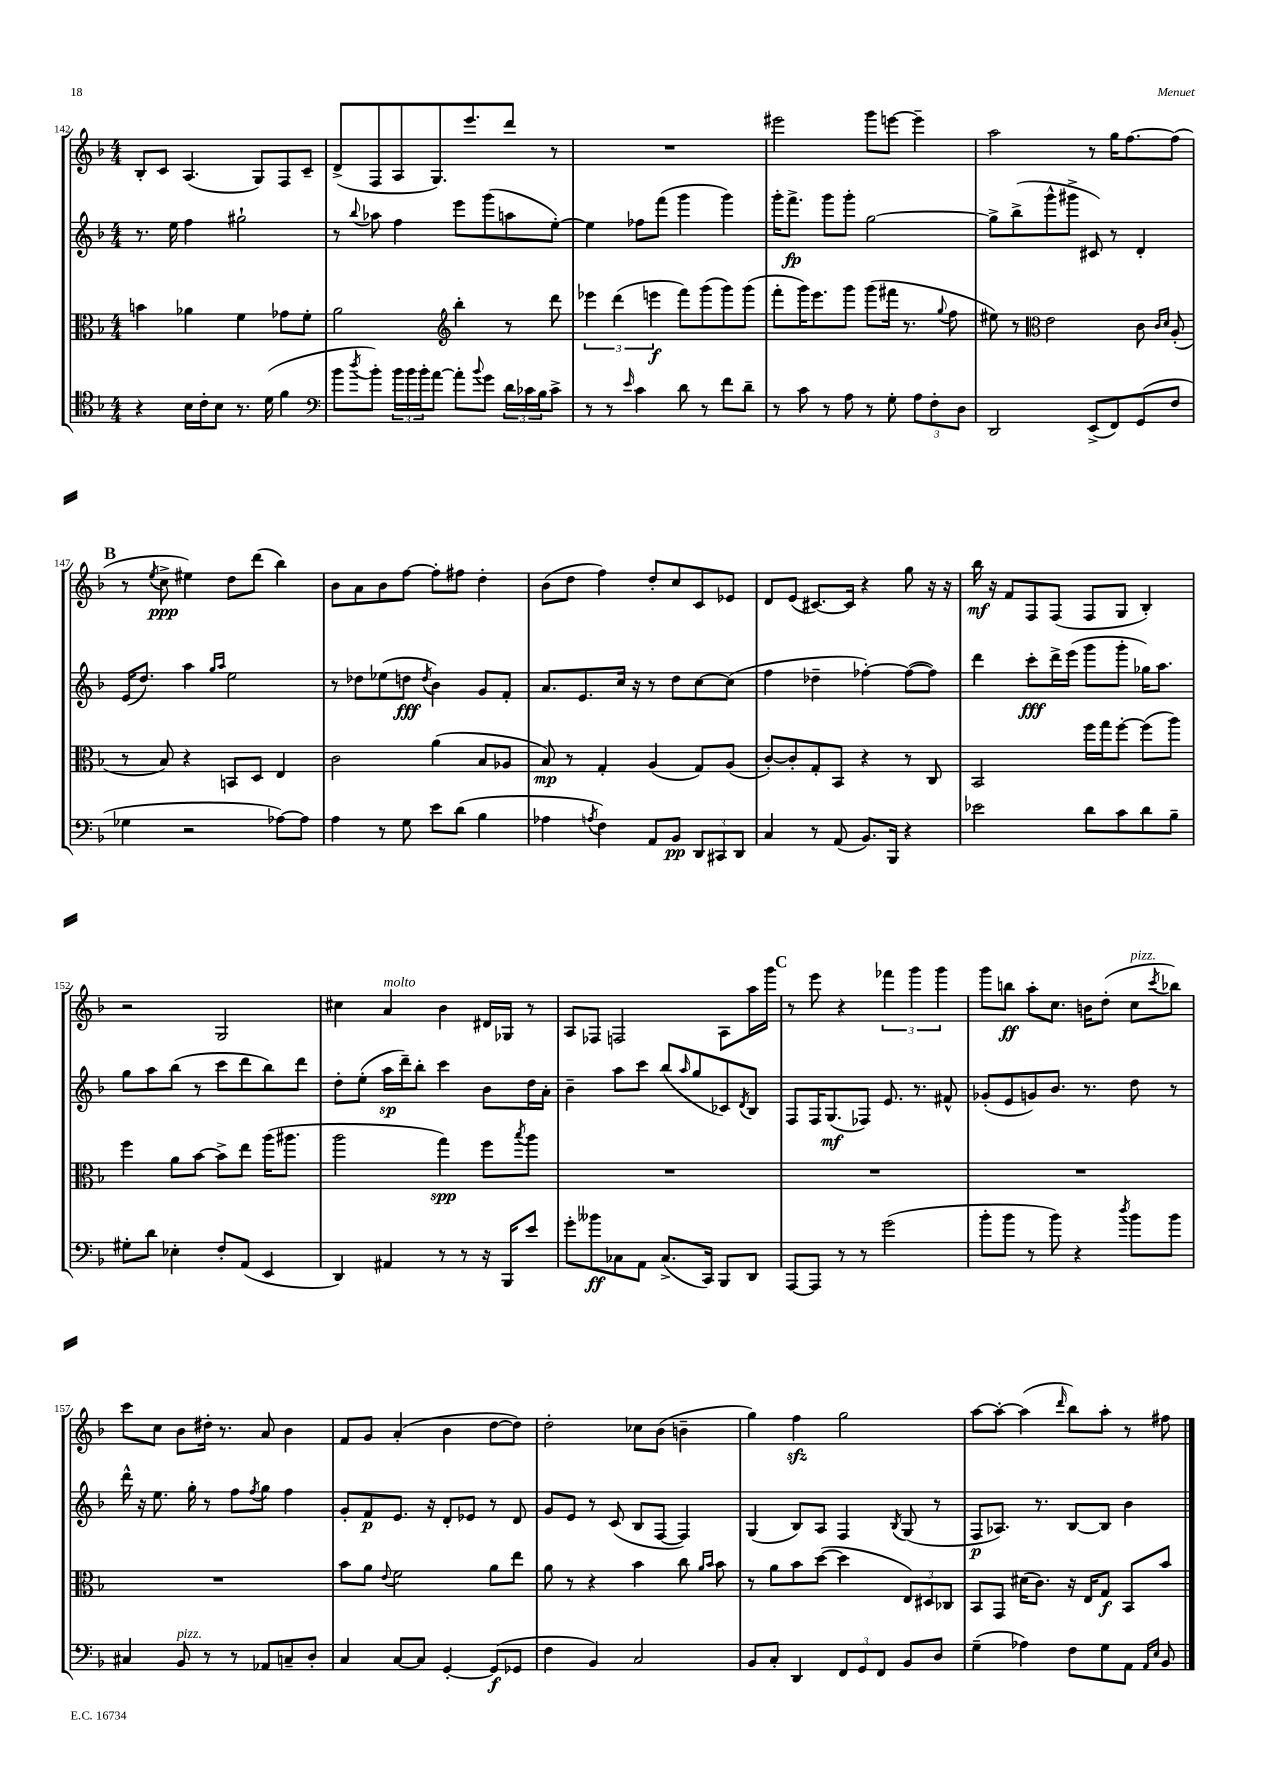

**kern	**dynam	**kern	**dynam	**kern	**dynam	**kern	**dynam
*part4	*part4	*part3	*part3	*part2	*part2	*part1	*part1
*staff4	*staff4	*staff3	*staff3	*staff2	*staff2	*staff1	*staff1
*clefC4	*	*clefC3	*	*clefG2	*	*clefG2	*
*k[b-]	*	*k[b-]	*	*k[b-]	*	*k[b-]	*
*M4/4	*	*M4/4	*	*M4/4	*	*M4/4	*
=142	=142	=142	=142	=142	=142	=142	=142
4r	.	4bn\	.	8.r	.	8B-'/L	.
.	.	.	.	.	.	8c/J	.
.	.	.	.	16ee\	.	.	.
16B-\LL	.	4a-X\	.	4ff\	.	(4.A/	.
16c'\J	.	.	.	.	.	.	.
8B-\J	.	.	.	.	.	.	.
8.r	.	4f\	.	2gg#X`\	.	.	.
.	.	.	.	.	.	8G/L)	.
(16d\	.	.	.	.	.	.	.
4f\	.	8g-X\L	.	.	.	8F/	.
.	.	8f'\J	.	.	.	8c~/J	.
=143	=143	=143	=143	=143	=143	=143	=143
*clefF4	*	*	*	*	*	*	*
8b-\L	.	2a\	.	8r	.	(8d^/L	.
8qdd/	.	.	.	8qqbb-/	.	.	.
8b-'\J)	.	.	.	8aa-X\	.	8F/	.
24b-\LL	.	.	.	4ff\	.	8A/	.
24b-\	.	.	.	.	.	.	.
24b-'\J	.	.	.	.	.	.	.
[8a\J	.	.	.	.	.	8.G/)	.
*	*	*clefG2	*	*	*	*	*
8a'\L]	.	4bb-'\	.	8eee\L	.	.	.
.	.	.	.	.	.	8.eee/	.
8qqb-/	.	.	.	.	.	.	.
8g\J	.	.	.	(8ggg\	.	.	.
24d\LL	.	8r	.	8aan\	.	8ddd/J	.
24c-X\	.	.	.	.	.	.	.
24B-\J	.	.	.	.	.	.	.
8c-^\J	.	8ddd\	.	[8ee'\J)	.	8r	.
=144	=144	=144	=144	=144	=144	=144	=144
8r	.	6eee-X\	.	4ee\]	.	1r	.
8r	.	.	.	.	.	.	.
.	.	(6ddd\	.	.	.	.	.
16qqe/	.	.	.	.	.	.	.
4c\	.	.	.	8ff-X\L	.	.	.
.	.	6eeen\	f	.	.	.	.
.	.	.	.	(8fff\J	.	.	.
8d\	.	8fff\L)	.	4ggg\	.	.	.
8r	.	(8ggg\	.	.	.	.	.
8f\L	.	8ggg\)	.	4ggg\)	.	.	.
8d~\J	.	(8ggg\J	.	.	.	.	.
=145	=145	=145	=145	=145	=145	=145	=145
8r	.	8fff'\L	.	16ggg'\KL	.	2eee#X\	.
.	.	.	.	8.fff^\J	fp	.	.
8c\	.	16ggg\K)	.	.	.	.	.
.	.	8.eee\	.	.	.	.	.
8r	.	.	.	8ggg\L	.	.	.
8A\	.	8ggg\J	.	8ggg'\J	.	.	.
8r	.	(8ggg\L	.	[2gg\	.	8ggg\L	.
8G'\	.	16fff#X\Jk	.	.	.	[8eeen\J	.
.	.	8.r	.	.	.	.	.
12A\L	.	.	.	.	.	4eee~\]	.
12F'\	.	.	.	.	.	.	.
.	.	8qqgg/	.	.	.	.	.
.	.	8ff\	.	.	.	.	.
12D\J	.	.	.	.	.	.	.
=146	=146	=146	=146	=146	=146	=146	=146
2DD/	.	8ee#X\)	.	8gg^\L]	.	2aa\	.
.	.	8r	.	(8bb-^\	.	.	.
*	*	*clefC3	*	*	*	*	*
.	.	2e\	.	8ggg^^\	.	.	.
.	.	.	.	8ggg#X^\J	.	.	.
(8EE^/L	.	.	.	8c#X/)	.	8r	.
8FF/)	.	.	.	8r	.	16gg\KL	.
.	.	.	.	.	.	[8.ff\	.
(8GG/	.	8c\	.	4d'/	.	.	.
.	.	16qqc/LL	.	.	.	.	.
.	.	16qqd/JJ	.	.	.	.	.
8F/J	.	(8A'/	.	.	.	(8ff\J]	.
!!LO:LB:g=z
!!LO:REH:place=s1:t=B
=147	=147	=147	=147	=147	=147	=147	=147
4G-X\	.	8r	.	(16e/KL	.	8r	.
.	.	.	.	8.dd/J)	.	.	.
.	.	.	.	.	.	8qee/	.
.	.	8B-/)	.	.	.	8cc^\	ppp
2r	.	4r	.	4aa\	.	4ee#X\)	.
.	.	.	.	16qqgg/LL	.	.	.
.	.	.	.	16qqaa/JJ	.	.	.
.	.	8BBn/L	.	2ee\	.	8dd\L	.
.	.	8D/J	.	.	.	(8ddd\J	.
[8A-X\L)	.	4E/	.	.	.	4bb-\)	.
8A-\J]	.	.	.	.	.	.	.
=148	=148	=148	=148	=148	=148	=148	=148
4A\	.	2c\	.	8r	.	8b-\L	.
.	.	.	.	8dd-X\L	.	8a\	.
8r	.	.	.	(8ee-X\	.	8b-\	.
8G\	.	.	.	8ddn\J	fff	[8ff\J	.
.	.	.	.	8qdd/	.	.	.
8e\L	.	(4a\	.	4b-\)	.	8ff'\L]	.
(8d\J	.	.	.	.	.	8ff#X\J	.
4B-\	.	8B-/L	.	8g/L	.	4dd'\	.
.	.	8A-X/J	.	8f'/J	.	.	.
=149	=149	=149	=149	=149	=149	=149	=149
4A-X\	.	8B-/)	mp	8.a/L	.	(8b-\L	.
.	.	8r	.	.	.	8dd\J	.
.	.	.	.	8.e/	.	.	.
8qAn/	.	.	.	.	.	.	.
4F\)	.	4G'/	.	.	.	4ff\)	.
.	.	.	.	16cc/Jk	.	.	.
.	.	.	.	16r	.	.	.
8AA/L	.	(4A/	.	8r	.	8dd'/L	.
8BB-/J	pp	.	.	8dd\L	.	8cc/	.
12DD/L	.	8G/L)	.	[8cc\	.	8c/	.
12CC#X/	.	.	.	.	.	.	.
.	.	(8A/J	.	(8cc\J]	.	8e-X/J	.
12DD/J	.	.	.	.	.	.	.
=150	=150	=150	=150	=150	=150	=150	=150
4C/	.	[8c'/L)	.	4ff\	.	8d/L	.
.	.	8c'/]	.	.	.	(8e/J	.
8r	.	8G'/	.	4dd-X~\	.	[8.c#X/L)	.
(8AA/	.	8BB-/J	.	.	.	.	.
.	.	.	.	.	.	16c#/Jk]	.
8.BB-/L)	.	4r	.	[4ff-X'\)	.	4r	.
16BBB-/Jk	.	.	.	.	.	.	.
4r	.	8r	.	(8ff-\L_	.	8gg\	.
.	.	8C/	.	8ff-\J])	.	16r	.
.	.	.	.	.	.	16r	.
=151	=151	=151	=151	=151	=151	=151	=151
2e-X\	.	2BB-/	.	4ddd\	.	16bb-\	mf
.	.	.	.	.	.	16r	.
.	.	.	.	.	.	8f/L	.
.	.	.	.	8ccc'\L	fff	8F/	.
.	.	.	.	16ddd^\L	.	(8F/J	.
.	.	.	.	(16eee\JJ	.	.	.
8d\L	.	16ff\LL	.	8ggg\L	.	8F/L	.
.	.	16gg\J	.	.	.	.	.
8c\	.	[8ff'\J	.	8ggg'\J	.	8G/J	.
8d\	.	(8ff\L]	.	16gg-X\KL)	.	4B-'/)	.
.	.	.	.	8.aa\J	.	.	.
8B-~\J	.	8aa\J)	.	.	.	.	.
!!LO:LB:g=z
=152	=152	=152	=152	=152	=152	=152	=152
8G#X'\L	.	4ff\	.	8gg\L	.	2r	.
8d\J	.	.	.	8aa\	.	.	.
4E-X'\	.	8a\L	.	(8bb-\J	.	.	.
.	.	[8b-\J	.	8r	.	.	.
8F'/L	.	8b-^\L]	.	8ccc\L	.	2G/	.
(8AA/J	.	8ee\J	.	8ddd\	.	.	.
4EE/	.	(16aa\KL	.	8bb-\)	.	.	.
.	.	8.aa#X\J	.	.	.	.	.
.	.	.	.	8ddd\J	.	.	.
=153	=153	=153	=153	=153	=153	=153	=153
4DD/)	.	2aa\	.	8dd'\L	.	4cc#X\	.
.	.	.	.	(8ee'\J	.	.	.
!	!	!	!	!	!	!LO:TX:a:i:t=molto	!
4AA#X/	.	.	.	16aa\LL	sp	4a/	.
.	.	.	.	16ddd~\J)	.	.	.
.	.	.	.	8bb-'\J	.	.	.
8r	.	4gg\)	spp	4ccc\	.	4b-\	.
8r	.	.	.	.	.	.	.
16r	.	8ff\L	.	8b-\L	.	16d#X/LL	.
16BBB-/KL	.	.	.	.	.	16G-X/JJ	.
.	.	8qbb-/	.	.	.	.	.
8e/J	.	8aa\J	.	16dd\L	.	8r	.
.	.	.	.	16a'\JJ	.	.	.
=154	=154	=154	=154	=154	=154	=154	=154
8g'\L	.	1r	.	4b-~\	.	8A/L	.
8b--X\	ff	.	.	.	.	8F-X/J	.
8C-X\	.	.	.	8aa\L	.	2Fn/	.
8AA\J	.	.	.	8ccc\J	.	.	.
(8.C-^/L	.	.	.	(8bb-/L	.	.	.
.	.	.	.	16qqaa/	.	.	.
.	.	.	.	8gg/	.	.	.
16CC/Jk)	.	.	.	.	.	.	.
8BBB-/L	.	.	.	8c-X/)	.	8A\L	.
.	.	.	.	8qd/	.	.	.
8DD/J	.	.	.	8B-/J	.	16aa\L	.
.	.	.	.	.	.	16ggg\JJ	.
!!LO:REH:place=s1:t=C
=155	=155	=155	=155	=155	=155	=155	=155
[8AAA/L	.	1r	.	8F/L	.	8r	.
8AAA/J]	.	.	.	16F/K	.	8eee\	.
.	.	.	.	(8.G/	mf	.	.
8r	.	.	.	.	.	4r	.
8r	.	.	.	8F-X/J)	.	.	.
(2g\	.	.	.	8.e/	.	6fff-X\	.
.	.	.	.	.	.	6ggg\	.
.	.	.	.	8.r	.	.	.
.	.	.	.	.	.	6ggg\	.
.	.	.	.	8f#X^^/	.	.	.
=156	=156	=156	=156	=156	=156	=156	=156
8b-'\L	.	1r	.	(8g-X'/L	.	8ggg\L	.
8b-\J	.	.	.	8e/	.	8bbn\J	ff
8r	.	.	.	8gn/)	.	8aa'\L	.
8b-\)	.	.	.	8.b-/J	.	8.cc\J	.
4r	.	.	.	.	.	.	.
.	.	.	.	8.r	.	16bn\KL	.
.	.	.	.	.	.	(8dd'\J	.
8qdd/	.	.	.	.	.	.	.
!	!	!	!	!	!	!LO:TX:a:i:t=pizz.	!
8b-\L	.	.	.	8dd\	.	8cc\L	.
.	.	.	.	.	.	8qccc/	.
8b-\J	.	.	.	8r	.	8bb-X\J)	.
!!LO:LB:g=z
=157	=157	=157	=157	=157	=157	=157	=157
4C#X/	.	1r	.	16ddd^^\	.	8ccc\L	.
.	.	.	.	16r	.	.	.
.	.	.	.	8.ee\	.	8cc\J	.
!LO:TX:a:i:t=pizz.	!	!	!	!	!	!	!
8BB-/	.	.	.	.	.	8b-\L	.
.	.	.	.	16gg'\	.	.	.
8r	.	.	.	8r	.	16dd#X'\Jk	.
.	.	.	.	.	.	8.r	.
8r	.	.	.	8ff\L	.	.	.
.	.	.	.	8qff/	.	.	.
8AA-X/L	.	.	.	8gg\J	.	8a/	.
8Cn~/	.	.	.	4ff\	.	4b-\	.
8D'/J	.	.	.	.	.	.	.
=158	=158	=158	=158	=158	=158	=158	=158
4C/	.	8b-\L	.	8g'/L	.	8f/L	.
.	.	8a\J	.	8f/	p	8g/J	.
.	.	8qqe/	.	.	.	.	.
[8C/L	.	2f\	.	8.e/J	.	(4a'/	.
8C/J]	.	.	.	.	.	.	.
.	.	.	.	16r	.	.	.
[4GG'/	.	.	.	8d'/L	.	4b-\	.
.	.	.	.	8e-X/J	.	.	.
(8GG/L]	f	8a\L	.	8r	.	[8dd\L	.
8GG-X/J	.	8ee\J	.	8d/	.	8dd\J])	.
=159	=159	=159	=159	=159	=159	=159	=159
4F\	.	8a\	.	8g/L	.	2dd'\	.
.	.	8r	.	8e/J	.	.	.
4BB-/)	.	4r	.	8r	.	.	.
.	.	.	.	(8c/	.	.	.
2C/	.	4b-\	.	8B-/L	.	8cc-X\L	.
.	.	.	.	[8F/J	.	(8b-\J	.
.	.	8cc\	.	4F/])	.	4bn~\	.
.	.	16qqa/LL	.	.	.	.	.
.	.	16qqb-/JJ	.	.	.	.	.
.	.	8b-\	.	.	.	.	.
=160	=160	=160	=160	=160	=160	=160	=160
8BB-/L	.	8r	.	(4G/	.	4gg\)	.
8C'/J	.	8a\L	.	.	.	.	.
4DD/	.	8b-\	.	8B-/L)	.	4ffzz\	.
.	.	([8dd\J	.	8A/J	.	.	.
12FF/L	.	4dd\]	.	4F/	.	2gg\	.
12GG/	.	.	.	.	.	.	.
12FF/J	.	.	.	.	.	.	.
.	.	.	.	8qB-/	.	.	.
8BB-/L	.	12E/L)	.	(8G/	.	.	.
.	.	12D#X/	.	.	.	.	.
8D/J	.	.	.	8r	.	.	.
.	.	12C-X/J	.	.	.	.	.
=161	=161	=161	=161	=161	=161	=161	=161
(4G~\	.	8BB-/L	.	8F/L	p	[8aa\L	.
.	.	8GG/J	.	8.A-X/J)	.	8aa'\J_	.
4A-X\)	.	(16d#X\KL	.	.	.	(4aa\]	.
.	.	8.c\J)	.	8.r	.	.	.
.	.	.	.	.	.	16qqddd/	.
8F\L	.	16r	.	[8B-/L	.	8bb-\L)	.
.	.	16E/KL	.	.	.	.	.
8G\	.	8G/J	f	8B-/J]	.	8aa'\J	.
8AA\J	.	8BB-/L	.	4b-\	.	8r	.
16qqAA/LL	.	.	.	.	.	.	.
16qqE/JJ	.	.	.	.	.	.	.
8BB-/	.	8b-/J	.	.	.	8ff#X\	.
==	==	==	==	==	==	==	==
*-	*-	*-	*-	*-	*-	*-	*-
